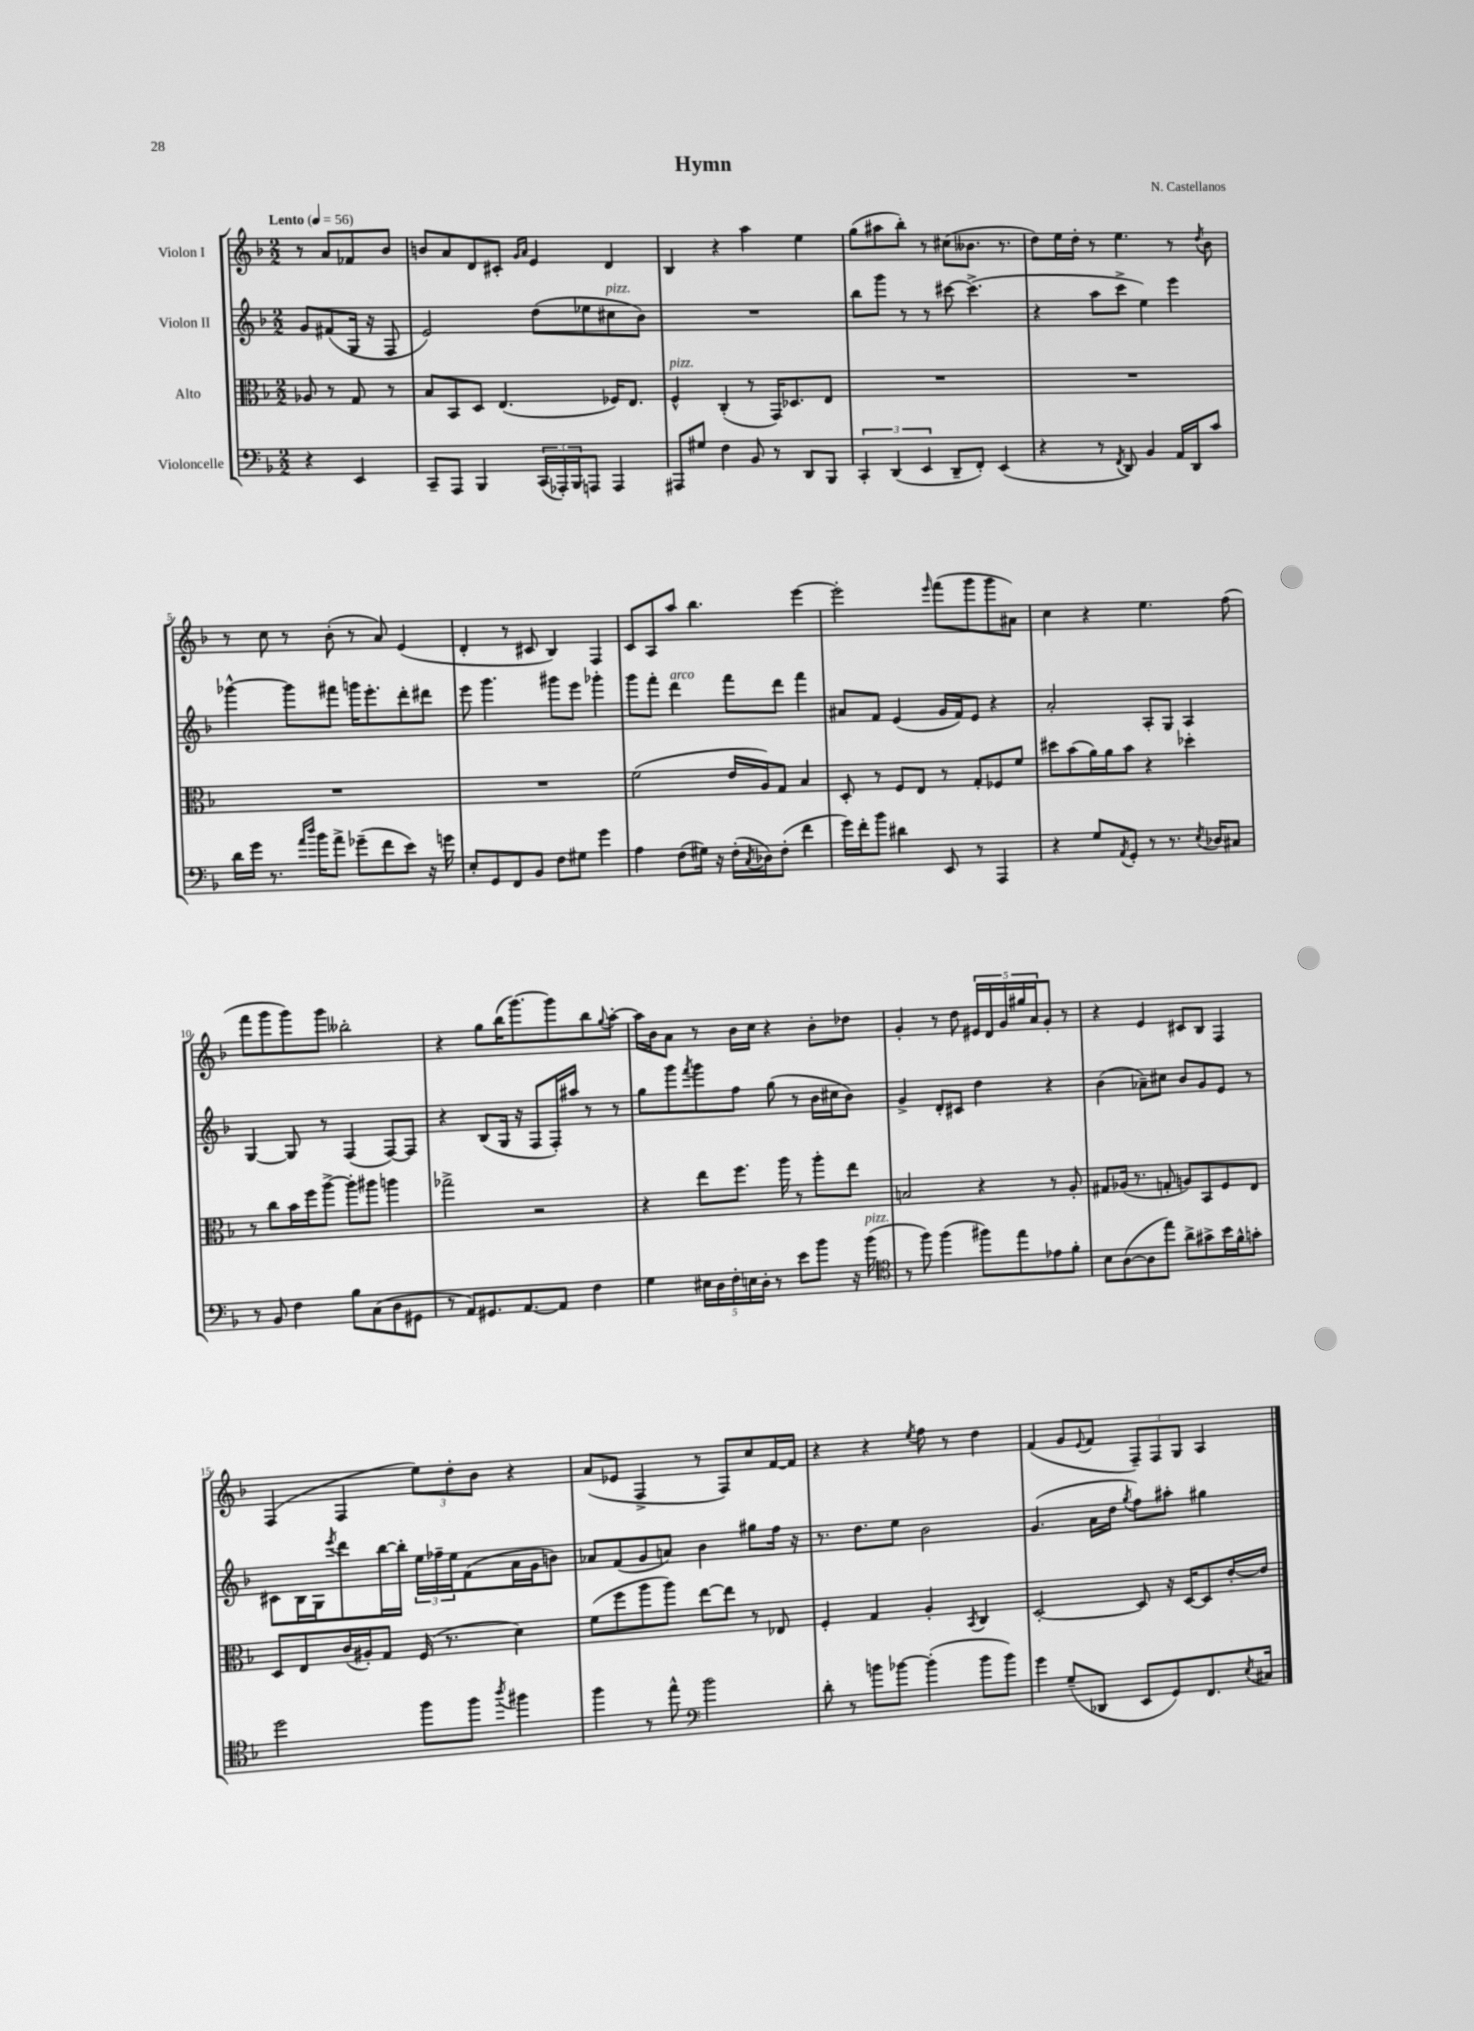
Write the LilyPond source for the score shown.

\header { title = "Hymn" composer = "N. Castellanos" }
<<
\new StaffGroup <<
\new Staff = "s0" \with { instrumentName = "Violon I" } {
    \clef treble \key f \major \numericTimeSignature \time 2/2 \partial 2 \tempo "Lento" 4 = 56
    r8 a'8 fes'8 bes'8 |
    b'8 a'8 d'8 cis'8-. \grace { g'16 a'16 } e'4 d'4 |
    bes4 r4 a''4 e''4 |
    g''8( ais''8 bes''8-.) r8 cis''8( beses'8. r8. |
    d''8) e''16 d''16-. r8 e''4. r8 \acciaccatura { d''8 } bes'8 |
    r8 c''8 r8 bes'8-.( r8 a'8) e'4( |
    d'4-. r8 cis'8 bes4) f4 |
    c'8 a8 a''8 bes''4. e'''4~ |
    e'''2-. \grace { e'''16 } f'''8( g'''8 g'''8 ais'8) |
    c''4 r4 e''4. f''8( |
    f'''8 g'''8 g'''8) g'''8 beses''2-. |
    r4 g''8 bes''16( g'''8.~) g'''8 bes''8 \appoggiatura { g''8 } a''8~-. |
    a''16 bes'16 a'8 r8 bes'16 c''16 r4 bes'8-. des''8 |
    g'4-. r8 d''8 \tuplet 5/4 { eis'16 d'16 g'16 gis''16 a'16 } g'8-. r8 |
    r4 e'4 cis'8 bes8 f4 |
    f4( f4 \tuplet 3/2 { e''8) d''8-. bes'8 } r4 |
    a'8( ees'8 f4-> r8 f8) c''8 f'16~ f'16 |
    r4 r4 \acciaccatura { e''8 } f''8 r8 d''4 |
    f'4( g'8 \appoggiatura { e'8 } f'8 \tuplet 3/2 { f8--) f8 g8 } a4 \bar "|." |
}
\new Staff = "s1" \with { instrumentName = "Violon II" } {
    \clef treble \key f \major \numericTimeSignature \time 2/2 \partial 2
    g'8 fis'8( g16 r16 f8 |
    e'2) d''8( ees''8 cis''8^\markup { \italic "pizz." } bes'8) |
    R1 |
    bes''8 g'''8 r8 r8 cis'''8~ cis'''4.->( |
    r4 a''8 c'''8-> e''4) e'''4 |
    ges'''4~-^ ges'''8 fis'''8 g'''16 e'''8.-. d'''8-. dis'''8 |
    e'''8 g'''4. gis'''8 e'''8 ges'''4-. |
    g'''8 f'''8-. d'''4^\markup { \italic "arco" } f'''8 d'''8 f'''4 |
    ais'8 f'8 e'4( g'16 f'16) e'8 r4 |
    a'2-. a8-. g8 a4 |
    g4~ g8 r8 f4( f8~) f8 |
    r4 bes8( g16 r16 f8 f16-.) ais''16 r8 r8 |
    g''8 g'''8 \acciaccatura { f'''8 } g'''8 f''8 g''8( r8 bes'16 cis''16 bes'8) |
    g'4-> d'8-. cis'8 d''4 r4 |
    bes'4( aes'8--) cis''8 bes'8 g'8 e'8 r8 |
    cis'8 bes16 g16 \acciaccatura { e'''8 } d'''8 bes''16~ bes''16-. \tuplet 3/2 { e''16 fes''16-- e''16 } f'8( a'16 g'16 b'8) |
    aes'8 f'8( g'8 a'8) bes'4 gis''8 f''16 r16 |
    r8. d''8. e''8 bes'2 |
    g'4.( a'16 d''16 \acciaccatura { g''8 } f''8) ais''8-. gis''4 \bar "|." |
}
\new Staff = "s2" \with { instrumentName = "Alto" } {
    \clef alto \key f \major \numericTimeSignature \time 2/2 \partial 2
    aes8 r8 g8 r8 |
    bes8 bes,8 d8 e4.( fes16) e8. |
    f4-^^\markup { \italic "pizz." } c4-.( r8 g,16) des8. e8 |
    R1 |
    R1 |
    R1 |
    R1 |
    f'2( e'16 a16) g8 bes4 |
    d8-. r8 f8 e8 r8 g8-. fes8 f'8 |
    dis''8 bes'8( a'16) a'16 bes'8 r4 des''4-. |
    r8 c''8 bes'16 f''16 a''8~-> a''8-. ais''8 a''4 |
    ges''2-> r2 |
    r4 e''8 f''8. a''16 r8 a''8-. e''8 |
    b2 r4 r8 a8-. |
    gis8 aes16( r8. g8-. a8) bes,8 f8 e8 |
    d8 e8 c'16( ais16-.) g8 f16( r8. d'4) |
    f'8( f''8 a''8 a''8) e''8~ e''8 r8 ees8 |
    f4-. g4 a4-. \acciaccatura { bes,8 } c4 |
    d2~-. d8 r16 d16~ d8 e'16~-. e'16 \bar "|." |
}
\new Staff = "s3" \with { instrumentName = "Violoncelle" } {
    \clef bass \key f \major \numericTimeSignature \time 2/2 \partial 2
    r4 e,4 |
    c,8-- a,,8 bes,,4 \tuplet 3/2 { c,16( aes,,16-.) bes,,16 } a,,8 a,,4 |
    ais,,8 gis8 f4 bes,8 r8 d,8 bes,,8 |
    \tuplet 3/2 { c,4-. d,4( e,4 } d,8-- f,8-.) e,4( |
    r4 r8 \acciaccatura { f,8 } d,8) bes,4 a,16 d,16 c'8 |
    d'16 g'16 r8. \grace { a'16 d''16 } bes'16 a'8-> ges'8--( f'8 e'8) r16 g'16 |
    e8-. g,8 f,8 bes,8 f8 gis8 g'4 |
    a4 f8( gis16) r16 f16-.( \acciaccatura { c8 } des16) f8-.( f'4 |
    g'16) f'16-. bes'8 dis'4 e,8 r8 a,,4 |
    r4 g8 \acciaccatura { a,8 } g,8-. r8 r8. \acciaccatura { e8 } des16 cis8 |
    r8 bes,8 f4 bes8 c8( d8 gis,8 |
    r8 a,8) gis,8. a,8.~ a,8 f4 |
    g4 \tuplet 5/4 { eis16 d16 f16-. e16 d16-. } r8 e'8 bes'8 r16 bes'16^\markup { \italic "pizz." }( |
    \clef tenor r8 f''8) f''4( fis''8) e''8 ees'8 f'8-. |
    bes8 a8~( a8 e''8) a'8-> gis'8-> bes'16 f'16-^ g'8-. |
    d''2 f''8 f''8 \acciaccatura { a''8 } fis''4 |
    f''4 r8 e''8-^ \clef bass bes'2 |
    d'8-. r8 b'8 bes'8~ bes'4-.( bes'8 bes'8) |
    g'4 g8--( des,8 e,8 g,8) f,8. \acciaccatura { e8 } cis16 \bar "|." |
}
>>
>>
